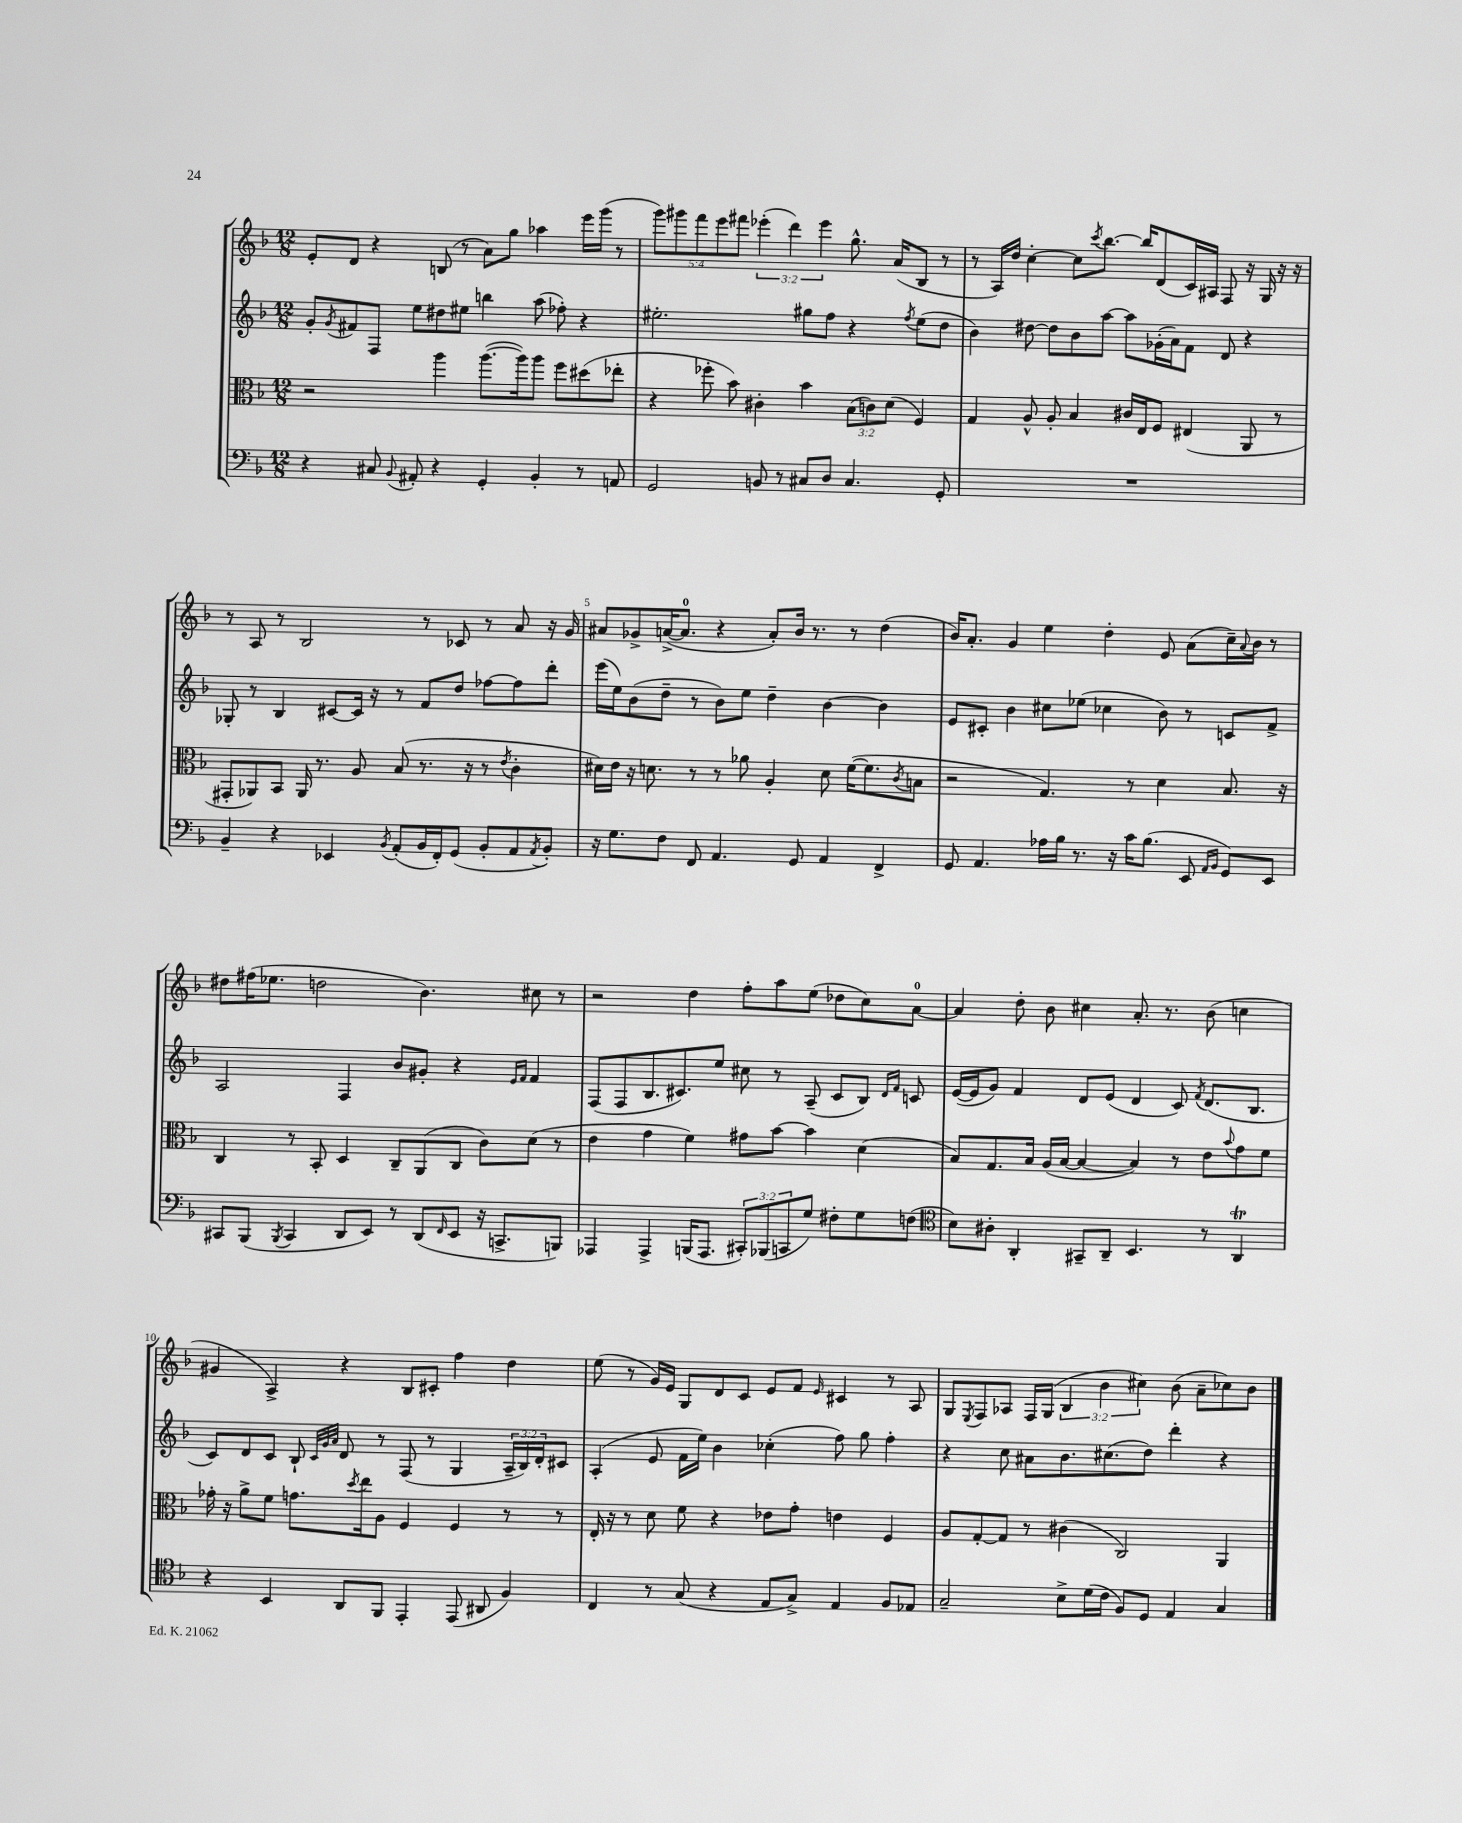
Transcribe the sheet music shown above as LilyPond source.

<<
\new StaffGroup <<
\new Staff = "s0" {
    \clef treble \key f \major \numericTimeSignature \time 12/8 \override Staff.TupletNumber.text = #tuplet-number::calc-fraction-text
    e'8-. d'8 r4 b8( r8 a'8) g''8 aes''4 e'''16 g'''16( r8 |
    \tuplet 5/4 { g'''8) gis'''8 f'''8 e'''8 fis'''8 } \tuplet 3/2 { ees'''4-.( d'''4) ees'''4 } g''8.-^ a'16( bes8 r8 |
    r8 a16) d''16 c''4~-. c''8 \acciaccatura { c'''8 } bes''8.~ bes''16 d'8( c'16) ais16 f8 r16 g16 r16 r16 |
    r8 a8 r8 bes2 r8 ces'8 r8 a'8 r16 g'16 |
    ais'8 ges'8-> a'16~->( a'8.-0 r4 a'8-.) bes'16 r8. r8 d''4( |
    bes'16) a'8.-. g'4 e''4 d''4-. e'8 a'8( c''16--) \appoggiatura { a'8 } bes'16 r8 |
    dis''8 fis''16( ees''8. d''2 bes'4.) cis''8 r8 |
    r2 d''4 f''8-. a''8 e''8( des''8 c''8) a'8-0~ |
    a'4 d''8-. bes'8 cis''4 a'8.-. r8. bes'8( c''4 |
    gis'4 a4->) r4 bes8 cis'8-. f''4 d''4 |
    e''8( r8 g'16) e'16 g8 d'8 c'8 e'8 f'8 \grace { e'16 } cis'4 r8 a8 |
    g8 \acciaccatura { e8 } f8 aes8 f16 g16( \tuplet 3/2 { bes4 bes'4 cis''4) } bes'8( a'8-- ces''8) bes'8 \bar "|." |
}
\new Staff = "s1" {
    \clef treble \key f \major \numericTimeSignature \time 12/8 \override Staff.TupletNumber.text = #tuplet-number::calc-fraction-text
    g'8-. \acciaccatura { g'8 } fis'8 f8 e''8 dis''8 eis''8 b''4 a''8( fes''8-.) r4 |
    eis''2.-. gis''8 f''8 r4 \acciaccatura { f''8 } eis''8( d''8 |
    bes'4) dis''8~ dis''8 bes'8 a''8~ a''8 ges'16-.( a'16) f'8 d'8 r4 |
    ges8-. r8 bes4 cis'8~ cis'16 r16 r8 f'8 d''8 fes''8~ fes''8 d'''8-. |
    e'''16( e''16) bes'8( d''8-- r8 bes'8) e''8 d''4-- bes'4~ bes'4 |
    e'8 cis'8-. bes'4 cis''8 ees''8( ces''4 bes'8) r8 c'8 f'8-> |
    a2 f4 bes'8 gis'8-. r4 \grace { e'16 f'16 } f'4 |
    f8( f8 bes8. cis'8.) e''8 cis''8 r8 a8--( cis'8 bes8) \grace { d'16 f'16 } c'8 |
    e'16~( e'16 g'8) f'4 d'8 e'8( d'4 c'8) \acciaccatura { f'8 } d'8.( bes8. |
    c'8) d'8 c'8 bes8-! \grace { c'32 g'32 a'32 } d'8 r8 f8( r8 g4 \tuplet 3/2 { a16-- bes16) d'16-. } cis'8 |
    a4-.( e'8 f'16 e''16) bes'4 ces''4-.( f''8) g''8 f''4-. |
    r4 c''8 ais'8 bes'8. cis''8.( d''8) d'''4-. r4 \bar "|." |
}
\new Staff = "s2" {
    \clef alto \key f \major \numericTimeSignature \time 12/8 \override Staff.TupletNumber.text = #tuplet-number::calc-fraction-text
    r2 a''4 a''8.~( a''16) a''8 f''8 dis''8( ees''8-. |
    r4 fes''8-. bes'8) cis'4-. bes'4 \tuplet 3/2 { bes8( c'8) d'8( } f4) |
    g4 a8-^ a8-. bes4 cis'16 e16 f8 eis4( a,8 r8 |
    gis,8-. aes,8) bes,8 aes,16 r8. a8 bes8( r8. r16 r8 \acciaccatura { e'8 } c'4-. |
    dis'16) e'16 r16 d'8. r8 r8 aes'8 a4-. d'8 f'16~( f'8. \acciaccatura { c'8 } b8 |
    r2 g4.) r8 d'4 bes8. r16 |
    c4 r8 bes,8-. d4 c8-- a,8( c8 c'8) d'8( r8 |
    e'4 g'4 f'4) gis'8 bes'8~ bes'4 d'4( |
    bes8) g8. bes16 a16( bes16~ bes4~ bes4) r8 e'8 \appoggiatura { bes'8 } g'8 f'8 |
    ges'16-. r16 a'8-> f'8 g'8. \acciaccatura { d''8 } e''16 a8 f4 f4 r8 r8 |
    e16-. r16 r8 d'8 f'8 r4 ees'8 g'8-. e'4 f4 |
    a8 g8~-. g8 r8 cis'4( c2) a,4 \bar "|." |
}
\new Staff = "s3" {
    \clef bass \key f \major \numericTimeSignature \time 12/8 \override Staff.TupletNumber.text = #tuplet-number::calc-fraction-text
    r4 cis8 \appoggiatura { bes,8 } ais,8-. r4 g,4-. bes,4-. r8 a,8 |
    g,2 b,8 r8 cis8 d8 cis4. g,8-. |
    R1. |
    bes,4-- r4 ees,4 \acciaccatura { bes,8 } a,8-.( bes,16 f,16-.) g,8( bes,8-. a,8 \acciaccatura { a,8 } bes,8-.) |
    r16 g8. f8 f,8 a,4. g,8 a,4 f,4-> |
    g,8 a,4. aes16 bes16 r8. r16 c'16 bes8.( e,8 \grace { a,16 bes,16 } g,8) e,8 |
    cis,8 bes,,8( \acciaccatura { bes,,8 } cis,4 d,8 e,8) r8 d,8( \grace { f,16 } e,8 r16 c,8.-> b,,8) |
    aes,,4 aes,,4-> b,,16( aes,,8. \tuplet 3/2 { cis,8-.) bes,,8( c,8 } g8) fis8-. g8 f8( |
    \clef tenor bes8) ais8-. a,4-. gis,8-- a,8-- bes,4. r8 a,4\trill |
    r4 bes,4 a,8 f,8 e,4-. e,8( ais,8 f4) |
    c4 r8 g8( r4 e8 g8->) e4 f8 ees8 |
    g2-- bes8-> d'16( c'16 f8) d8 e4 g4 \bar "|." |
}
>>
>>
\layout { \context { \Score \override BarNumber.break-visibility = ##(#f #t #t) barNumberVisibility = #(every-nth-bar-number-visible 5) } }
